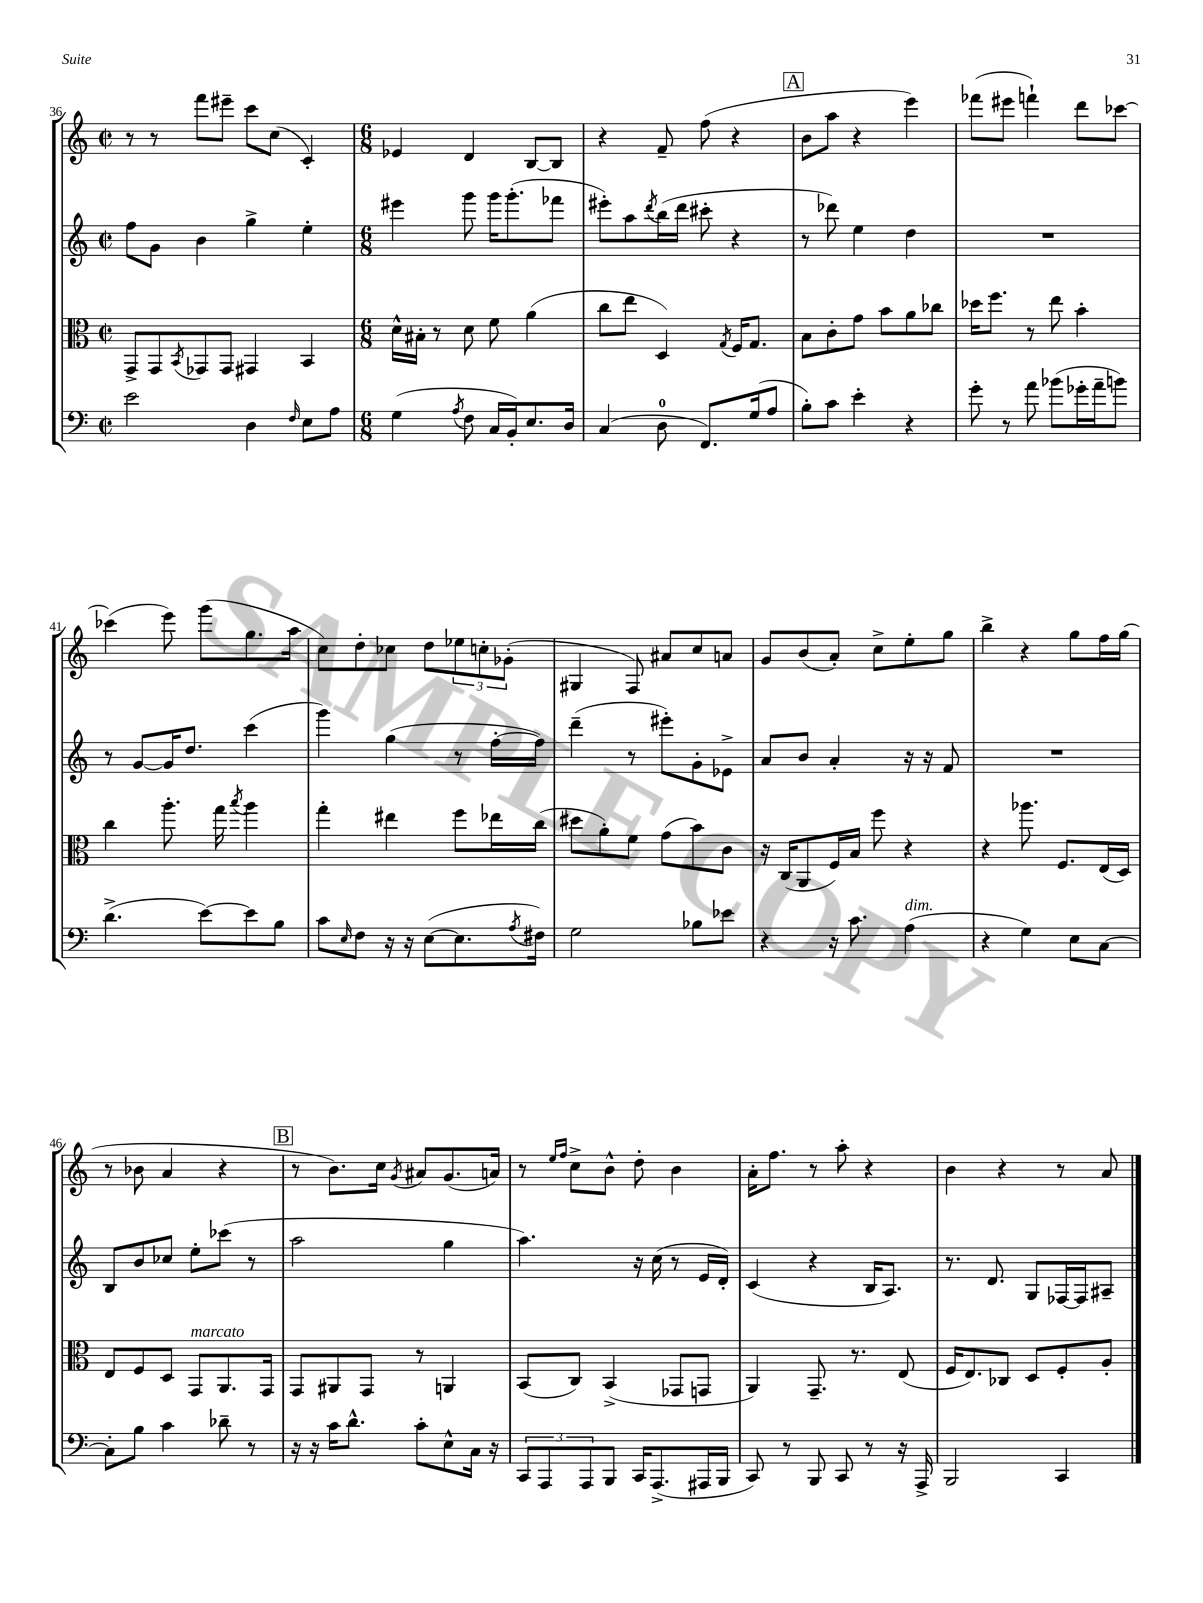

**kern	**kern	**kern	**kern
*staff4	*staff3	*staff2	*staff1
*clefF4	*clefC3	*clefG2	*clefG2
*k[]	*k[]	*k[]	*k[]
*M2/2	*M2/2	*M2/2	*M2/2
*met(c|)	*met(c|)	*met(c|)	*met(c|)
2e\	8GG^/L	8ff\L	8r
.	8GG/	8g\J	8r
.	8qBB/	.	.
.	8GG-/	4b\	8fff\L
.	8GG-/J	.	8eee#~\J
4D\	4GG#/	4gg^\	8ccc\L
.	.	.	(8cc\J
16qqF/	.	.	.
8E\L	4BB/	4ee'\	4c'/)
8A\J	.	.	.
=	=	=	=
*M6/8	*M6/8	*M6/8	*M6/8
(4G\	16d^^\LL	4eee#\	4e-/
.	16B#'\JJ	.	.
.	8r	.	.
8qA/	.	.	.
8F\	8d\	8ggg\	4d/
16C/LL	8f\	16ggg\LK	.
16BB'/J)	.	(8.ggg'\	.
8.E/	(4a\	.	[8B/L
.	.	8fff-\J	8B/]J
16D/Jk	.	.	.
=	=	=	=
(4C/	8cc\L	8eee#'\L)	4r
.	8ee\J	8aa\	.
.	.	8qddd/	.
8D\	4D/)	(16bb\L	8f~/
.	.	16ddd\JJ	.
8.FF/L)	.	8ccc#'\	(8ff\
.	8qG/	.	.
.	16F/LK	4r	4r
(16G/k	8.G/J	.	.
8A/J	.	.	.
=	=	=	=
8B'\L)	8B\L	8r	8b\L
8c\J	8c'\	8ddd-\)	8aa\J
4e'\	8g\J	4ee\	4r
.	8b\L	.	.
4r	8a\	4dd\	4eee\)
.	8cc-\J	.	.
=	=	=	=
8g'\	16dd-\LK	2.r	(8fff-\L
.	8.ff\J	.	.
8r	.	.	8eee#\J
8a\	8r	.	4fff`\)
(8b-\L	8ee\	.	.
16g-'\L	4b'\	.	8ddd\L
16a~\J	.	.	.
8b\J)	.	.	[8ccc-\J
=	=	=	=
(4.d^\	4cc\	8r	(4ccc-\]
.	.	[8g/L	.
.	8.aa'\	16g/]K	8eee\)
.	.	8.dd/J	.
[8e\L)	.	.	(8ggg\L
.	16gg\	.	.
.	8qbb/	.	.
8e\]	4aa\	(4ccc\	8.gg\
8B\J	.	.	.
.	.	.	16aa\Jk
=	=	=	=
8c\L	4gg'\	4ggg\)	8cc\L)
16qqE/	.	.	.
8F\J	.	.	8dd'\
16r	4ee#\	(4gg\	8cc-\J
16r	.	.	.
([8E\L	.	.	8dd\L
8.E\]	8ff\L	8r	12ee-\
.	.	.	12cc'\
.	16ee-\L	[16ff'\LL	.
.	.	.	(12g-'\J
8qA/	.	.	.
16F#\Jk)	(16cc\JJ	16ff\]JJ)	.
=	=	=	=
2G\	8dd#\L	(4ddd~\	4G#/
.	8a'\)	.	.
.	8f\J	8r	8F/)
.	(8g\L	8eee#'\L)	8a#/L
8B-\L	8b\)	8g'\	8cc/
8e-\J	8c\J	8e-^\J	8a/J
=	=	=	=
4r	16r	8a/L	8g/L
.	(16C/LK	.	.
.	8AA/	8b/J	(8b/
16r	16F/L)	4a'/	8a'/J)
8.c\	16B/JJ	.	.
.	8ff\	.	8cc^\L
(4A\	4r	16r	8ee'\
.	.	16r	.
.	.	8f/	8gg\J
=	=	=	=
4r	4r	2.r	4bb^\
4G\)	8.aa-\	.	4r
.	8.F/L	.	.
8E\L	.	.	8gg\L
[8C\J	(16E/L	.	16ff\L
.	16D/JJ)	.	(16gg\JJ
=	=	=	=
8C'\]L	8E/L	8B/L	8r
8B\J	8F/	8b/	8b-\
4c\	8D/J	8cc-/J	4a/
.	8GG/L	8ee'\L	.
8d-~\	8.AA/	(8ccc-\J	4r
8r	.	8r	.
.	16GG/Jk	.	.
=	=	=	=
16r	8GG/L	2aa\	8r
16r	.	.	.
16c\LK	8AA#/	.	8.b\L)
8.d^^\J	.	.	.
.	8GG/J	.	.
.	.	.	16cc\Jk
.	.	.	8qg/
8c'\L	8r	.	8a#/L
8E^^\	4AA/	4gg\	(8.g/
16C\Jk	.	.	.
16r	.	.	16a/Jk)
=	=	=	=
12CC/L	(8BB/L	4.aa\)	8r
12AAA/	.	.	.
.	.	.	16qqee/LL
.	.	.	16qqff/JJ
.	8C/J)	.	8cc^\L
12AAA/	.	.	.
8BBB/J	(4BB^/	.	8b^^\J
16CC/LK	.	16r	8dd'\
(8.AAA^/	.	(16cc\	.
.	8GG-/L	8r	4b\
16AAA#/L	8GG/J	16e/LL	.
16BBB/JJ	.	16d'/JJ)	.
=	=	=	=
8CC/)	4AA/)	(4c/	16a'\LK
.	.	.	8.ff\J
8r	.	.	.
8BBB/	8.GG~/	4r	8r
8CC/	.	.	8aa'\
.	8.r	.	.
8r	.	16B/LK	4r
.	.	8.A/J)	.
16r	(8E/	.	.
16AAA^/	.	.	.
=	=	=	=
2BBB/	16F/LK	8.r	4b\
.	8.E/)	.	.
.	.	8.d/	.
.	8C-/J	.	4r
.	8D/L	8G/L	.
4CC/	8F'/	[16F-/L	8r
.	.	16F-/]J	.
.	8A'/J	8A#~/J	8a/
==	==	==	==
*-	*-	*-	*-
